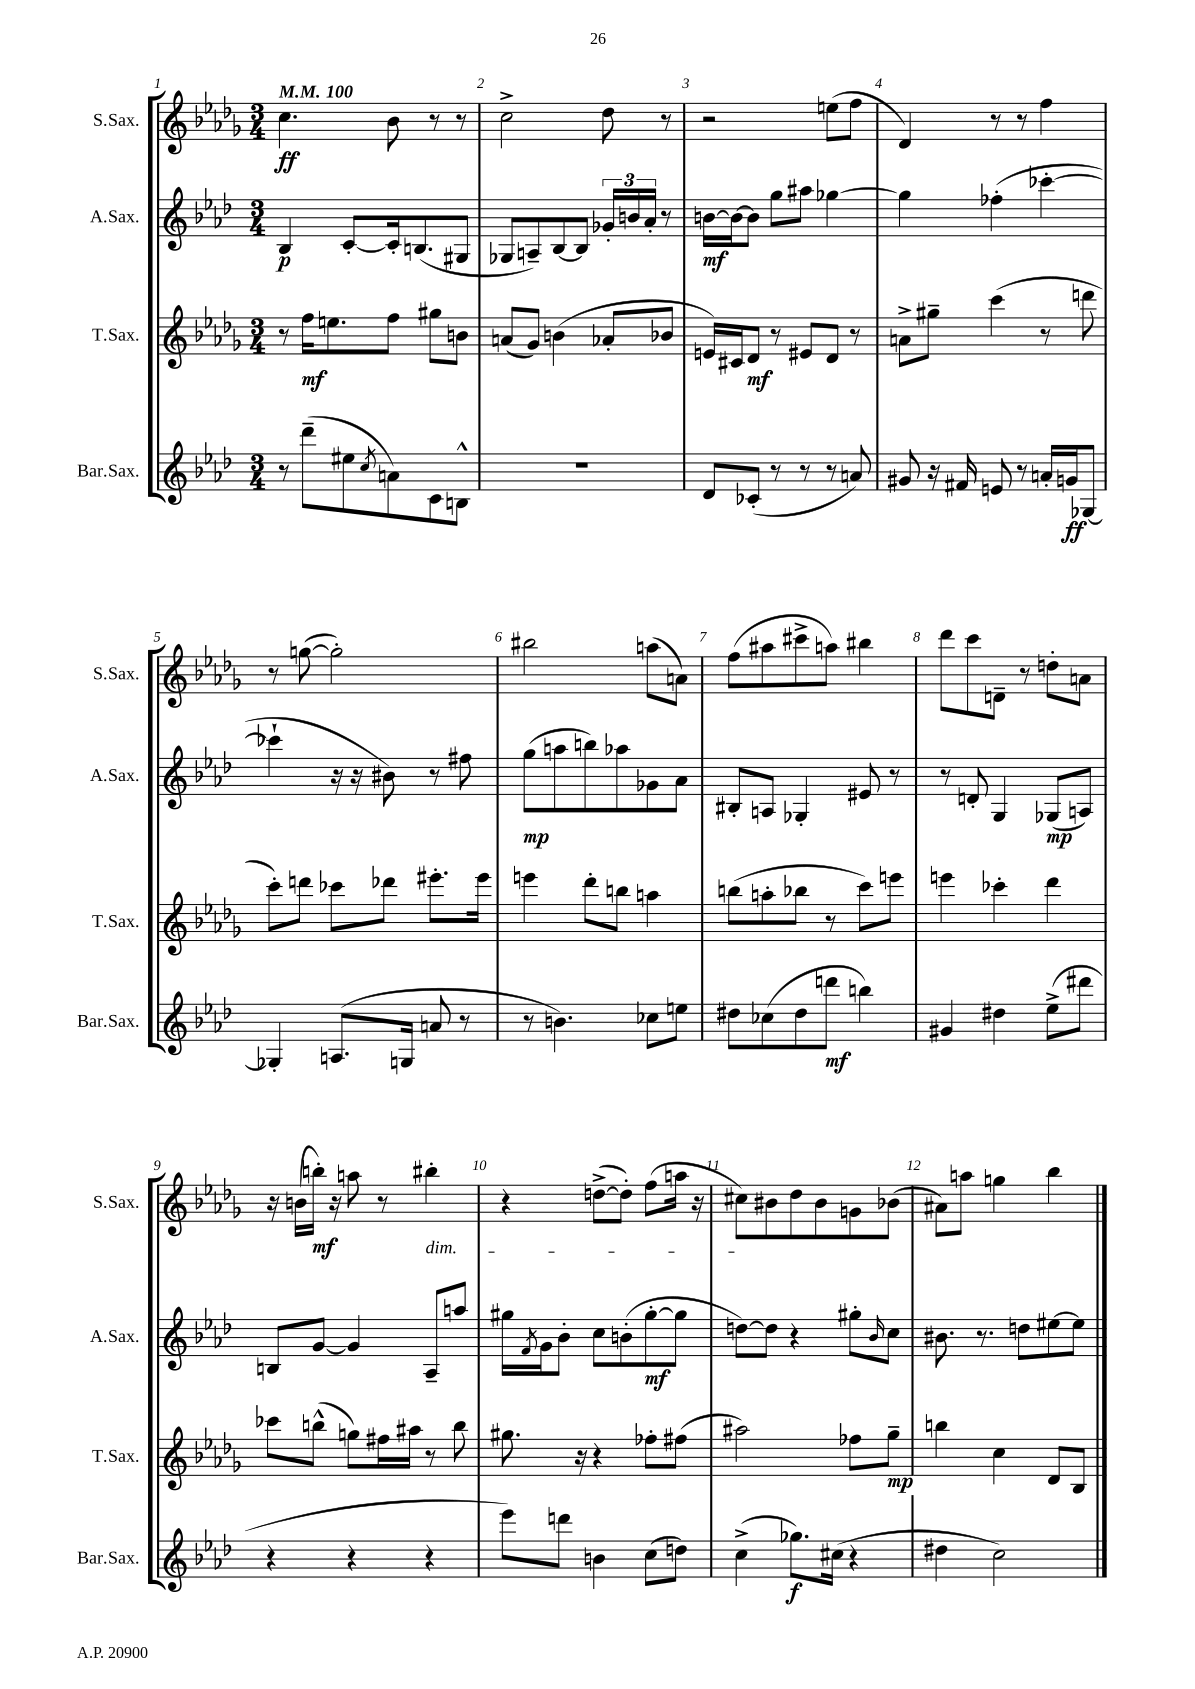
<<
\new StaffGroup <<
\new Staff = "s0" \with { instrumentName = "S.Sax." shortInstrumentName = "S.Sax." } {
    \clef treble \key des \major \numericTimeSignature \time 3/4 \tempo 4 = 100
    c''4.\ff bes'8 r8 r8 |
    c''2-> des''8 r8 |
    r2 e''8( f''8 |
    des'4) r8 r8 f''4 |
    r8 g''8~( g''2-.) |
    bis''2 a''8( a'8) |
    f''8( ais''8 cis'''8-> a''8) bis''4 |
    des'''8 c'''8 d'8-- r8 d''8-. a'8 |
    r16 b'16( b''16-.\mf) r16 a''8 r8 bis''4-.\dim |
    r4 d''8~->( d''8-.) f''8( a''16 r16 |
    cis''8\!) bis'8 des''8 bis'8 g'8 bes'8( |
    ais'8) a''8 g''4 bes''4 \bar "|." |
}
\new Staff = "s1" \with { instrumentName = "A.Sax." shortInstrumentName = "A.Sax." } {
    \clef treble \key aes \major \numericTimeSignature \time 3/4
    bes4\p c'8~-. c'16-. b8.( gis8 |
    ges8 a8--) bes8~ bes8 \tuplet 3/2 { ges'16-. b'16 aes'16-. } r8 |
    b'16~\mf b'16~ b'8 g''8 ais''8 ges''4~ |
    ges''4 fes''4-.( ces'''4~-. |
    ces'''4-! r16 r16 bis'8) r8 fis''8 |
    g''8\mp( a''8 b''8) aes''8 ges'8 aes'8 |
    bis8-. a8 ges4-. eis'8 r8 |
    r8 d'8-. g4 ges8\mp( a8) |
    b8 g'8~ g'4 aes8-- a''8 |
    gis''16 \acciaccatura { f'8 } g'16 bes'8-. c''8 b'8-.( gis''8~-.\mf gis''8 |
    d''8~) d''8 r4 gis''8-. \grace { bes'16 } c''8 |
    bis'8. r8. d''8 eis''8~ eis''8 \bar "|." |
}
\new Staff = "s2" \with { instrumentName = "T.Sax." shortInstrumentName = "T.Sax." } {
    \clef treble \key des \major \numericTimeSignature \time 3/4
    r8 f''16\mf e''8. f''8 gis''8 b'8 |
    a'8( ges'8) b'4( aes'8-. bes'8 |
    e'16) cis'16 des'8\mf r8 eis'8 des'8 r8 |
    a'8-> gis''8-- c'''4( r8 d'''8 |
    c'''8-.) d'''8 ces'''8 des'''8 eis'''8.-. eis'''16 |
    e'''4 des'''8-. b''8 a''4 |
    b''8( a''8-. bes''8 r8 c'''8) e'''8 |
    e'''4 ces'''4-. des'''4 |
    ces'''8 b''8-^( g''8) fis''16 ais''16 r8 b''8 |
    gis''8. r16 r4 fes''8-. fis''8( |
    ais''2) fes''8 ges''8--\mp |
    b''4 c''4 des'8 bes8 \bar "|." |
}
\new Staff = "s3" \with { instrumentName = "Bar.Sax." shortInstrumentName = "Bar.Sax." } {
    \clef treble \key aes \major \numericTimeSignature \time 3/4
    r8 des'''8--( eis''8 \acciaccatura { c''8 } a'8) c'8 b8-^ |
    R2. |
    des'8 ces'8-.( r8 r8 r8 a'8) |
    gis'8 r16 fis'16 e'8 r8 a'16-. g'16\ff ges8~ |
    ges4-. a8.( g16 a'8 r8 |
    r8 b'4.) ces''8 e''8 |
    dis''8 ces''8( dis''8 d'''8\mf b''4) |
    gis'4 dis''4 ees''8->( dis'''8 |
    r4 r4 r4 |
    ees'''8) d'''8 b'4 c''8( d''8) |
    c''4->( ges''8.\f) cis''16( r4 |
    dis''4 c''2) \bar "|." |
}
>>
>>
\layout { \context { \Score \override BarNumber.break-visibility = ##(#f #t #t) barNumberVisibility = #all-bar-numbers-visible } }
